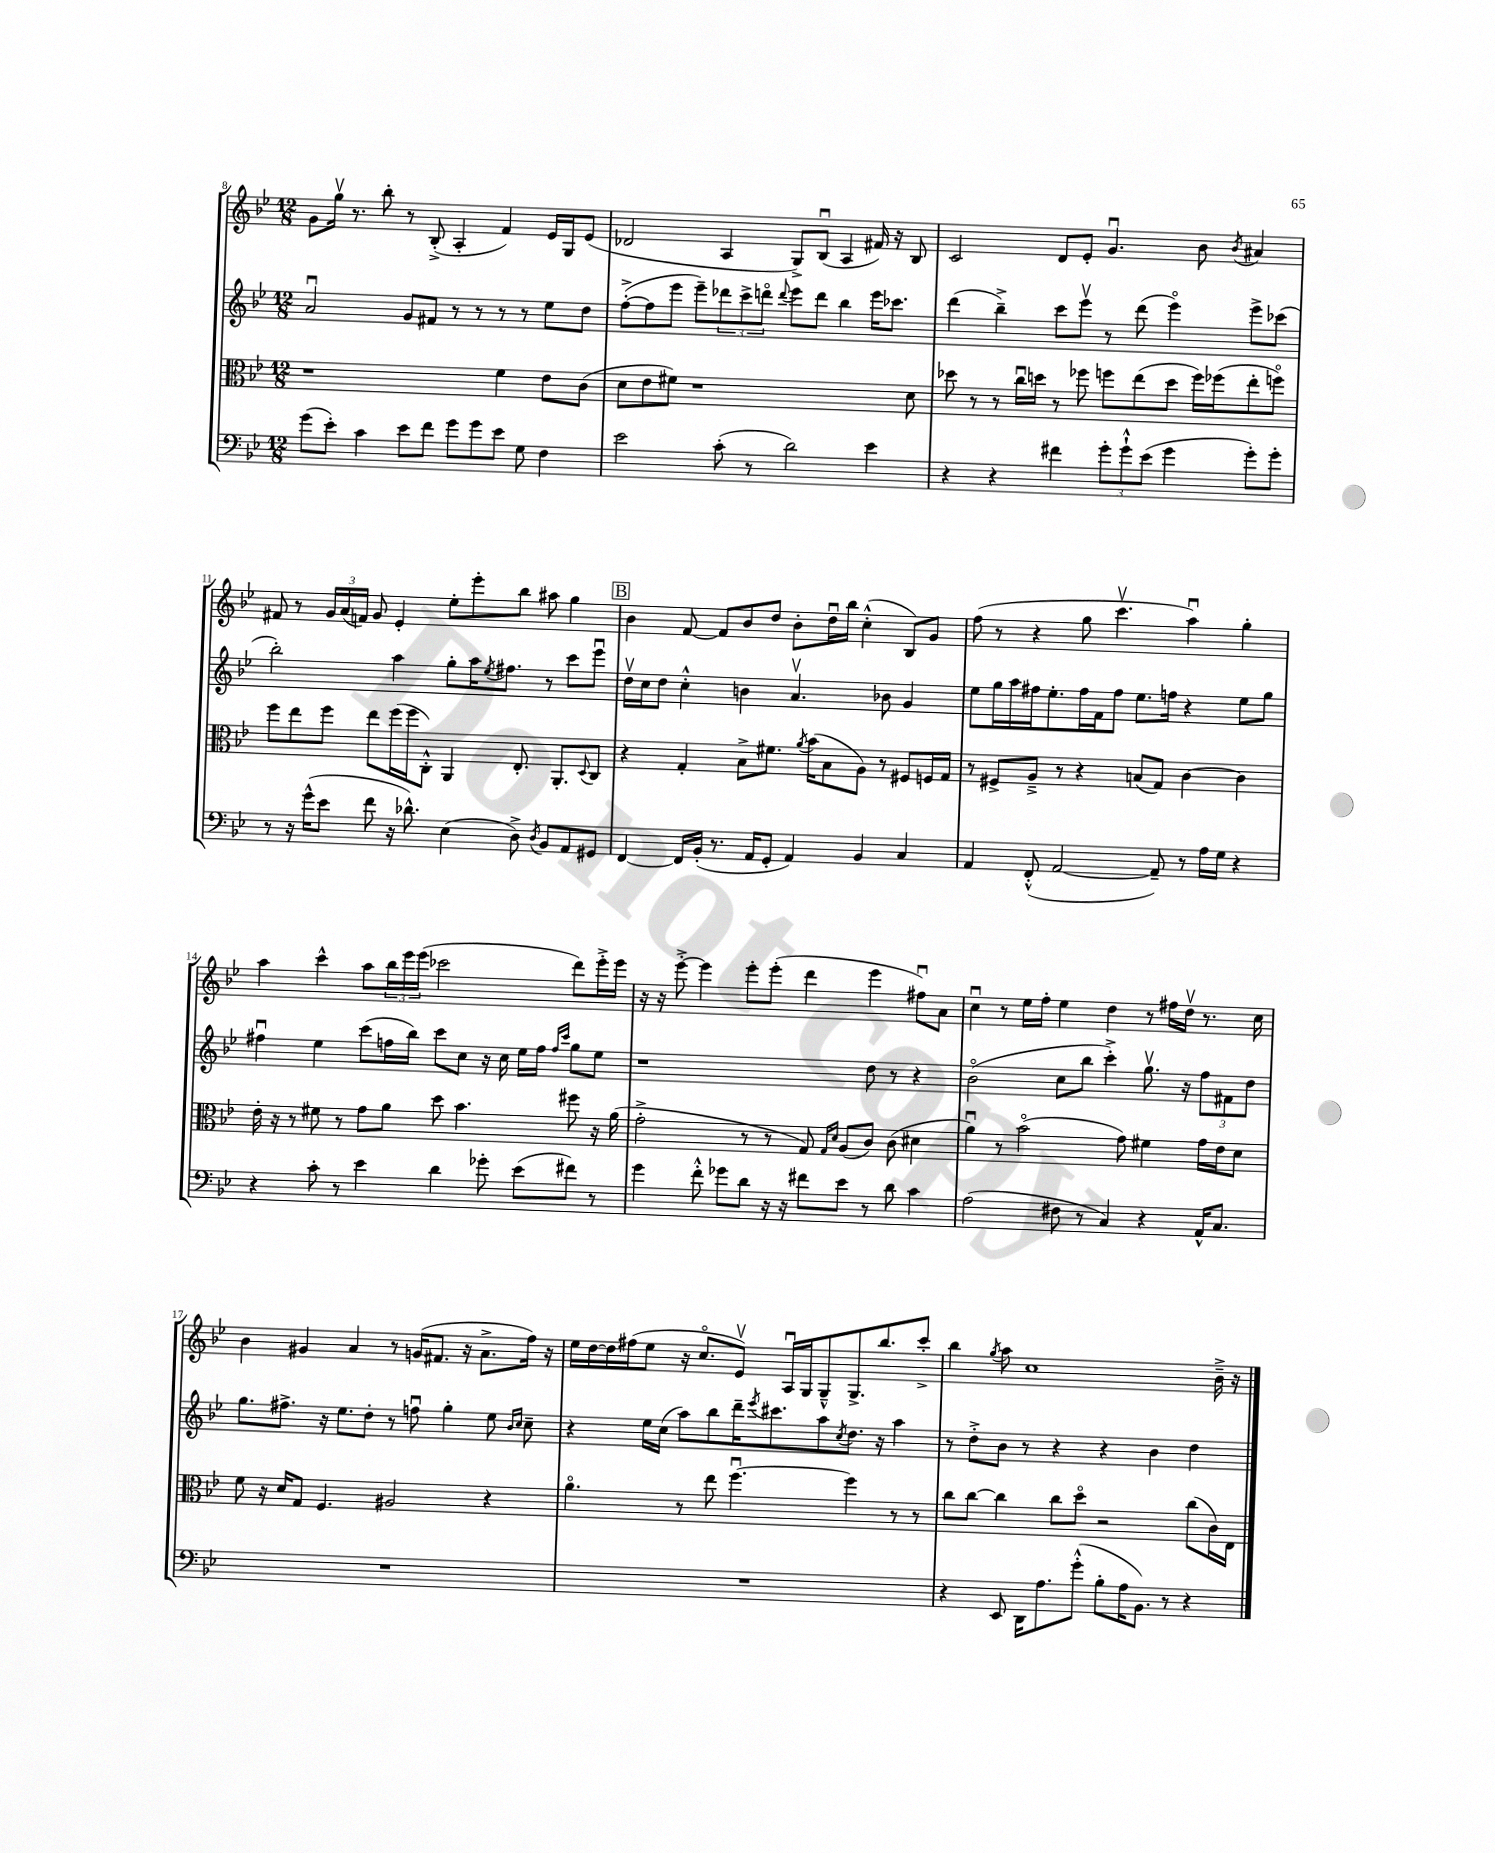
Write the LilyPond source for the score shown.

<<
\new StaffGroup <<
\new Staff = "s0" {
    \clef treble \key bes \major \numericTimeSignature \time 12/8
    g'8 g''16\upbow r8. bes''8-. r8 bes8-.->( a4-. f'4) ees'16 g16 ees'8( |
    des'2 a4 g8->) bes8\downbow( a4 fis'16) r16 bes8 |
    c'2 d'8 ees'8-. g'4.\downbow bes'8 \acciaccatura { bes'8 } ais'4 |
    fis'8 r8 \tuplet 3/2 { g'16 a'16( f'16) } g'8 ees'4-. ees''8-. ees'''8-. bes''8 ais''8 g''4 |
    \mark \markup { \box "B" } bes'4 f'8~ f'8 bes'8 d''8 bes'8-. d''16\downbow bes''16 c''4-.-^( bes8) g'8 |
    f''8( r8 r4 g''8 c'''4.\upbow a''4\downbow) g''4-. |
    a''4 c'''4-^ a''8 \tuplet 3/2 { bes''16 ees'''16 ees'''16( } ces'''2 d'''8) ees'''16-.-> ees'''16 |
    r16 r16 ees'''8~-.-> ees'''4 ees'''8-. ees'''8-.( d'''4 ees'''4 fis''8\downbow) a'8 |
    c''4\downbow r8 ees''16 f''16-. ees''4 d''4 r8 fis''16 d''16\upbow r8. c''16 |
    bes'4 gis'4 a'4 r8 g'16( fis'8. r16 a'8.-> f''16) r16 |
    ees''16 d''16~ d''16 fis''16( ees''8 r16 c''8.\flageolet ees'8\upbow) a16\downbow g16 g8---^ g8.-> bes''8. c'''8-.-> |
    bes''4 \acciaccatura { g''8 } a''8 c''1 bes'16---> r16 \bar "|." |
}
\new Staff = "s1" {
    \clef treble \key bes \major \numericTimeSignature \time 12/8
    a'2\downbow g'8 fis'8 r8 r8 r8 r8 ees''8 d''8 |
    f''8~-.->( f''8 ees'''8 ees'''8--) \tuplet 3/2 { des'''8 c'''8-> d'''8\flageolet } \appoggiatura { d'''8 } ees'''8 d'''8 bes''4 ees'''16 ces'''8. |
    d'''4( bes''4--->) c'''8 ees'''8\upbow r8 d'''8( ees'''4\flageolet) ees'''8-> ces'''8( |
    bes''2-.) a''4 g''8-. a''16 \acciaccatura { ees''8 } fis''8. r8 c'''8 ees'''8\downbow |
    \mark \markup { \box "B" } d''16\upbow c''16 d''8 c''4-.-^ b'4 a'4.\upbow bes'8 g'4 |
    ees''8 g''16 a''16 fis''16 ees''8.-. fis''16 f'16 fis''8 ees''8. f''16 r4 ees''8 g''8 |
    fis''4\downbow ees''4 c'''8( f''16 bes''16) c'''8 c''8 r16 c''16 ees''16 f''16 \grace { f''16 c'''16 } g''8 ees''8 |
    r1 d''8 r8 r4 |
    bes'2\flageolet( c''8 bes''8 c'''4-.->) g''8.\upbow r16 \tuplet 3/2 { f''8 fis'8 d''8 } |
    g''8. fis''8.-> r16 ees''8. d''8-. r8 f''8\downbow g''4-. ees''8 \grace { bes'16 c''16 } c''8-- |
    r4 ees''16 c''16( a''8) bes''8 d'''16-- \acciaccatura { ees'''8 } cis'''8. a''8 \acciaccatura { c''8 } d''8. r16 a''4 |
    r8 d''8-.-> bes'8 r8 r4 r4 bes'4 d''4 \bar "|." |
}
\new Staff = "s2" {
    \clef alto \key bes \major \numericTimeSignature \time 12/8
    r1 f'4 ees'8 c'8( |
    d'8 ees'8 fis'8) r1 d'8 |
    des''8 r8 r8 c''16\downbow d''16 r8 fes''8 f''8 ees''8( d''8 f''16) fes''16( ees''8-. f''8\flageolet) |
    f''8 ees''8 f''8 ees''8 f''16( f''16 c8-.-^) a,4 ees8.-. a,8.-. \appoggiatura { d8 } c8 |
    \mark \markup { \box "B" } r4 g4-. bes8-> fis'8. \acciaccatura { a'8 } bes'16( bes8 a8) r8 fis8 f16 g16 |
    r8 fis8-> a8---> r8 r4 b8( g8) c'4~ c'4 |
    ees'16-. r16 r8 fis'8 r8 g'8 a'8 d''8 bes'4. fis''8 r16 a'16( |
    g'2-.-> r8 r8 g8) \grace { g16 d'16 } a8( c'8) c'8( dis'4 |
    a'4\downbow) r8 bes'2\flageolet( g'8) fis'4 g'16 ees'16 d'8 |
    f'8 r16 d'16 g8 f4. ais2 r4 |
    a'4.\flageolet r8 ees''8 f''4.~\downbow f''4 r8 r8 |
    c''8 c''8~ c''4 c''8 d''8\flageolet r2 c''8( c'16) ees16 \bar "|." |
}
\new Staff = "s3" {
    \clef bass \key bes \major \numericTimeSignature \time 12/8
    g'8( ees'8-.) c'4 ees'8 f'8 g'8 g'8 ees'8 g8 f4 |
    ees'2 c'8-.( r8 d'2) ees'4 |
    r4 r4 fis'4 \tuplet 3/2 { g'8-. g'8-!-^ ees'8( } g'4 g'8-.) g'8-. |
    r8 r16 g'16-^( ees'8 f'8 r16 des'8.-^) ees4( d8->) \acciaccatura { d8 } bes,8 a,8 gis,8 |
    \mark \markup { \box "B" } f,4~ f,16 bes,16-.( r8. a,16 g,8-. a,4) bes,4 c4 |
    a,4 f,8-.-^( a,2~ a,8--) r8 a16 g16 r4 |
    r4 c'8-. r8 ees'4 d'4 ges'8-. ees'8( fis'8) r8 |
    g'4 f'8-.-^ ges'8 d'8 r16 r16 fis'8 ees'8 r8 d'8 c'4 |
    a2( fis8 r8 c4) r4 a,16-^ c8. |
    R1. |
    R1. |
    r4 ees,8 d,16 a8. g'8-.-^( bes8-. a16 bes,8.) r8 r4 \bar "|." |
}
>>
>>
\layout { \context { \Score currentBarNumber = #8 } }
